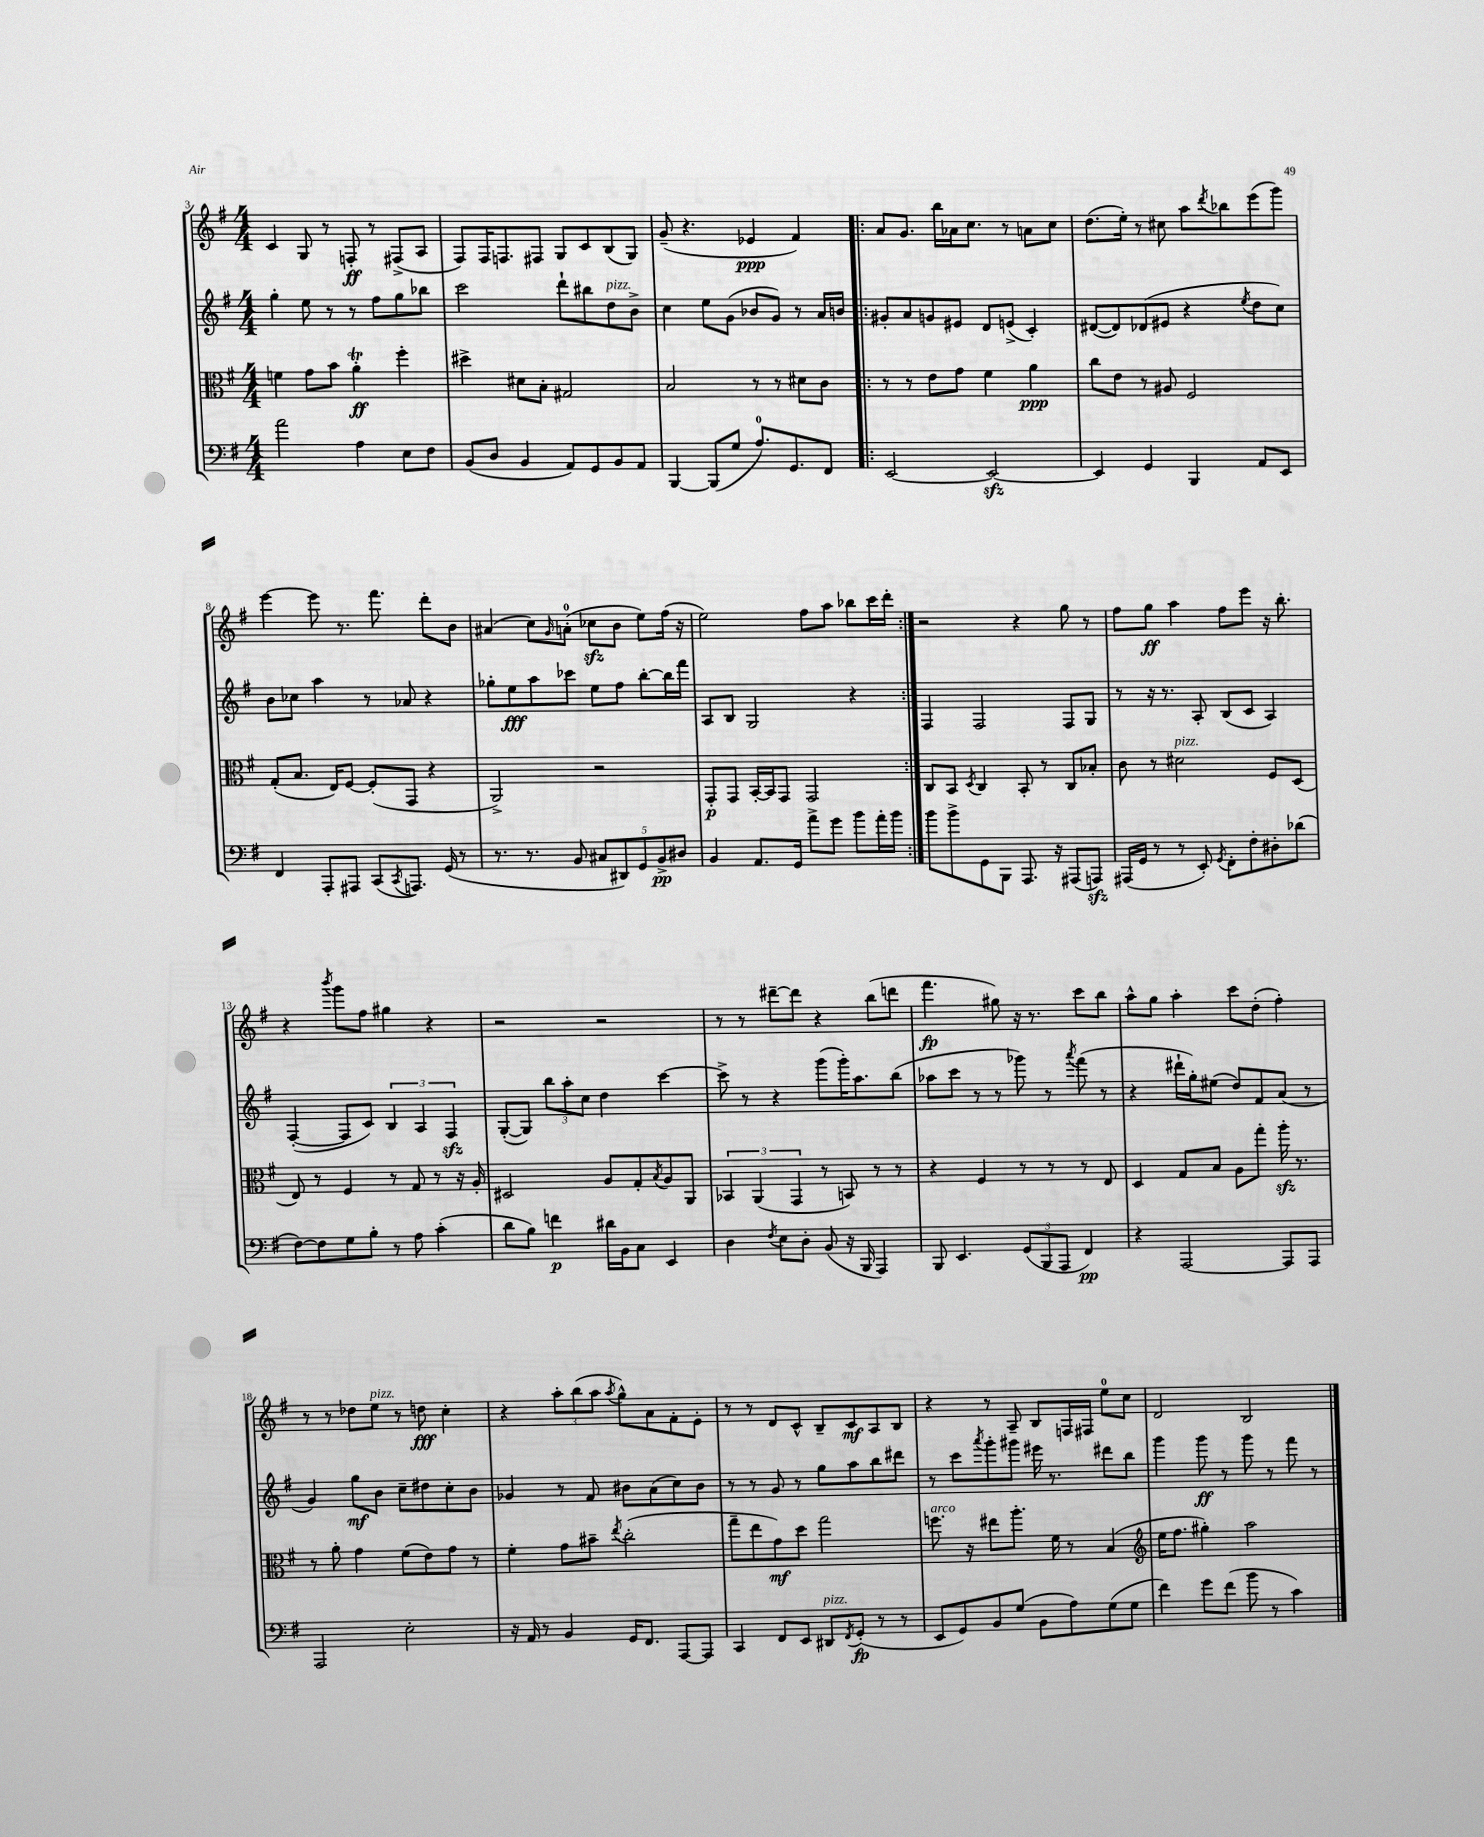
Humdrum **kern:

**kern	**dynam	**kern	**dynam	**kern	**dynam	**kern	**dynam
*part4	*part4	*part3	*part3	*part2	*part2	*part1	*part1
*staff4	*staff4	*staff3	*staff3	*staff2	*staff2	*staff1	*staff1
*clefF4	*	*clefC3	*	*clefG2	*	*clefG2	*
*k[f#]	*	*k[f#]	*	*k[f#]	*	*k[f#]	*
*M4/4	*	*M4/4	*	*M4/4	*	*M4/4	*
=3	=3	=3	=3	=3	=3	=3	=3
2a\	.	4fn\	.	4gg'\	.	4c/	.
.	.	8g\L	.	8ee\	.	8G/	.
.	.	8b\J	.	8r	.	8r	.
4A\	.	4aT'\	ff	8r	.	8Fn'/	ff
.	.	.	.	8ff#\L	.	8r	.
8E\L	.	4ff#'\	.	8gg\	.	(8F#X^/L	.
8F#\J	.	.	.	8bb-X\J	.	8A/J	.
=4	=4	=4	=4	=4	=4	=4	=4
(8BB/L	.	4dd#X^\	.	2ccc\	.	8F#/L)	.
8D/J	.	.	.	.	.	16F#/K	.
.	.	.	.	.	.	8.Fn/	.
4BB/	.	8d#X\L	.	.	.	.	.
.	.	8B'\J	.	.	.	8F#X/J	.
8AA/L)	.	2G#X/	.	8ddd`\L	.	8G/L	.
8GG/	.	.	.	8bb#X\	.	8c/	.
!	!	!	!	!LO:TX:a:i:t=pizz.	!	!	!
8BB/	.	.	.	8dd\	.	(8B/	.
8AA/J	.	.	.	8b^\J	.	8G/J)	.
=5	=5	=5	=5	=5	=5	=5	=5
[4BBB/	.	2B/	.	4cc\	.	(8g~/	.
.	.	.	.	.	.	4.r	.
(8BBB/L]	.	.	.	8ee\L	.	.	.
8G/J	.	.	.	(8g\J	.	.	.
8.A/L)	.	8r	.	8b-X/L	.	4e-X/	ppp
.	.	8r	.	8g/J)	.	.	.
8.GG/	.	.	.	.	.	.	.
.	.	8d#X\L	.	8r	.	4f#/)	.
8FF#/J	.	8c\J	.	16a/LL	.	.	.
.	.	.	.	16bn/JJ	.	.	.
=6!|:	=6!|:	=6!|:	=6!|:	=6!|:	=6!|:	=6!|:	=6!|:
[2EE/	.	8r	.	8g#X'/L	.	8a/L	.
.	.	8r	.	8a/	.	8.g/J	.
.	.	8e\L	.	8gn/	.	.	.
.	.	.	.	.	.	16bb\LL	.
.	.	8g\J	.	8e#X/J	.	16a-X\J	.
.	.	.	.	.	.	8.cc\J	.
2EEzz/_	.	4f#\	.	8d/L	.	.	.
.	.	.	.	(8en^/J	.	8r	.
.	.	4a\	ppp	4c'/)	.	8an\L	.
.	.	.	.	.	.	8cc\J	.
=7	=7	=7	=7	=7	=7	=7	=7
4EE/]	.	8cc\L	.	([8d#X/L	.	(8.dd\L	.
.	.	8e\J	.	8d#/])	.	.	.
.	.	.	.	.	.	16ee'\Jk)	.
4GG/	.	8r	.	(8d-X/	.	8r	.
.	.	8A#X/	.	8e#X/J	.	8cc#X\	.
4BBB/	.	2F#/	.	4r	.	8aa\L	.
.	.	.	.	.	.	8qddd/	.
.	.	.	.	.	.	8bb-X\	.
.	.	.	.	8qee/	.	.	.
8AA/L	.	.	.	8dd\L	.	(8eee\	.
8EE/J	.	.	.	8cc\J)	.	8ggg\J)	.
!!LO:LB:g=z
=8	=8	=8	=8	=8	=8	=8	=8
4FF#/	.	(8G'/L	.	8b\L	.	[4eee\	.
.	.	8.B/J	.	8cc-X\J	.	.	.
8AAA'/L	.	.	.	4aa\	.	8eee\]	.
.	.	16E/KL)	.	.	.	.	.
8AAA#X/J	.	[8F#/J	.	.	.	8.r	.
(8CC/L	.	(8F#'/L]	.	8r	.	.	.
.	.	.	.	.	.	8.fff#\	.
8qCC/	.	.	.	.	.	.	.
8.AAAn/J)	.	8GG/J	.	8a-X/	.	.	.
.	.	4r	.	4r	.	8ddd'\L	.
(16GG/	.	.	.	.	.	.	.
8r	.	.	.	.	.	8b\J	.
=9	=9	=9	=9	=9	=9	=9	=9
8.r	.	2AA^/)	.	8gg-X'\L	.	(4a#X/	.
.	.	.	.	8ee\	fff	.	.
8.r	.	.	.	.	.	.	.
.	.	.	.	8aa\	.	8cc\L)	.
.	.	.	.	.	.	16qqg/	.
8BB/	.	.	.	8ccc-X\J	.	(8an'\J	.
10C#X/L	.	2r	.	8ee\L	.	8cc-Xzz\L	.
10DD#X/)	.	.	.	.	.	.	.
.	.	.	.	8ff#\J	.	8b\J	.
10GG/	.	.	.	.	.	.	.
.	.	.	.	[8bb'\L	.	8ee\L)	.
10BB^/	pp	.	.	.	.	.	.
.	.	.	.	16bb\L]	.	(16ff#\Jk	.
10D#X/J	.	.	.	.	.	.	.
.	.	.	.	16fff#\JJ	.	16r	.
=10	=10	=10	=10	=10	=10	=10	=10
4BB/	.	8GG'/L	p	8A/L	.	2ee\)	.
.	.	8GG/J	.	8B/J	.	.	.
8.AA/L	.	[16BB'/LL	.	2G/	.	.	.
.	.	16BB/J]	.	.	.	.	.
.	.	8GG/J	.	.	.	.	.
16GG/Jk	.	.	.	.	.	.	.
8a^\L	.	2GG/	.	.	.	8ff#\L	.
8g\J	.	.	.	.	.	8aa\J	.
8b\L	.	.	.	4r	.	8bb-X\L	.
16a'\L	.	.	.	.	.	16ccc\L	.
16b\JJ	.	.	.	.	.	16ddd'\JJ	.
=11:|!	=11:|!	=11:|!	=11:|!	=11:|!	=11:|!	=11:|!	=11:|!
8b\L	.	8C/L	.	4F#/	.	2r	.
8b^\	.	8BB/J	.	.	.	.	.
.	.	8qD/	.	.	.	.	.
8GG\	.	4C/	.	2F#/	.	.	.
8BBB\J	.	.	.	.	.	.	.
8.AAA/	.	8BB'/	.	.	.	4r	.
.	.	8r	.	.	.	.	.
16r	.	.	.	.	.	.	.
(8AAA#X/L	.	8C/L	.	8F#/L	.	8gg\	.
8AAAnzz/J)	.	8B-X'/J	.	8G/J	.	8r	.
=12	=12	=12	=12	=12	=12	=12	=12
(16AAA#X/LL	.	8c\	.	8r	.	8ff#\L	.
16GG/JJ	.	.	.	.	.	.	.
8r	.	8r	.	16r	.	8gg\J	ff
.	.	.	.	8.r	.	.	.
!	!	!LO:TX:a:i:t=pizz.	!	!	!	!	!
8r	.	2d#X\	.	.	.	4aa\	.
8EE'/)	.	.	.	8A'/	.	.	.
8qGG/	.	.	.	.	.	.	.
8FF#'\L	.	.	.	(8B/L	.	8ff#\L	.
8F#'\	.	.	.	8c/J	.	8eee\J	.
8D#X'\	.	8F#/L	.	4A/)	.	16r	.
.	.	.	.	.	.	8.bb'\	.
(8d-X\J	.	(8D/J	.	.	.	.	.
!!LO:LB:g=z
=13	=13	=13	=13	=13	=13	=13	=13
[8F#\L)	.	8E/)	.	([4F#'/	.	4r	.
8F#\]	.	8r	.	.	.	.	.
.	.	.	.	.	.	8qbbb/	.
8G\	.	4F#/	.	8F#/L]	.	8ggg\L	.
8B'\J	.	.	.	8c/J)	.	8ff#\J	.
8r	.	8r	.	6B/	.	4gg#X\	.
8A\	.	8G/	.	.	.	.	.
.	.	.	.	6A/	.	.	.
(4c'\	.	8r	.	.	.	4r	.
.	.	.	.	6F#zz/	.	.	.
.	.	16r	.	.	.	.	.
.	.	16A'/	.	.	.	.	.
=14	=14	=14	=14	=14	=14	=14	=14
8d\L	.	2D#X/	.	([8G'/L	.	2r	.
8B\J)	.	.	.	8G/J])	.	.	.
4fn\	p	.	.	12bb\L	.	.	.
.	.	.	.	12aa'\	.	.	.
.	.	.	.	12cc\J	.	.	.
16d#X\LL	.	8A/L	.	4dd\	.	2r	.
16BB\J	.	.	.	.	.	.	.
8C\J	.	8G'/	.	.	.	.	.
.	.	8qB/	.	.	.	.	.
4EE/	.	8A/	.	[4ccc\	.	.	.
.	.	8AA/J	.	.	.	.	.
=15	=15	=15	=15	=15	=15	=15	=15
4D\	.	6BB-X/	.	8ccc^\]	.	8r	.
.	.	.	.	8r	.	8r	.
.	.	(6AA/	.	.	.	.	.
8qF#/	.	.	.	.	.	.	.
8E\L	.	.	.	4r	.	[8ddd#X~\L	.
.	.	6GG/	.	.	.	.	.
8D'\J	.	.	.	.	.	8ddd#\J]	.
(8BB/	.	8r	.	(8ggg\L	.	4r	.
16r	.	8BBn/)	.	16ggg'\K)	.	.	.
16BBB/	.	.	.	8.aa\	.	.	.
4AAA/)	.	8r	.	.	.	(8bb\L	.
.	.	8r	.	(8bb\J	.	8dddn\J	.
=16	=16	=16	=16	=16	=16	=16	=16
8BBB/	.	4r	.	8aa-X\L	.	4.fff#\	fp
4.EE/	.	.	.	8ccc\J	.	.	.
.	.	4F#/	.	8r	.	.	.
.	.	.	.	8r	.	8gg#X\)	.
(12GG/L	.	8r	.	8ggg-X\)	.	16r	.
.	.	.	.	.	.	8.r	.
12BBB/	.	.	.	.	.	.	.
.	.	8r	.	8r	.	.	.
12AAA/J	.	.	.	.	.	.	.
.	.	.	.	8qaaa/	.	.	.
4FF#/)	pp	8r	.	(8fff#\	.	8ccc\L	.
.	.	8E/	.	8r	.	8bb\J	.
=17	=17	=17	=17	=17	=17	=17	=17
4r	.	4D/	.	4r	.	8aa^^\L	.
.	.	.	.	.	.	8gg\J	.
[2AAA/	.	8G/L	.	16ddd#X`\LL	.	4aa'\	.
.	.	.	.	16gg'\J)	.	.	.
.	.	8B/J	.	(8ee#X\J	.	.	.
.	.	8A\L	.	8dd/L)	.	8ccc\L	.
.	.	8gg'\J	.	8f#/	.	(8dd'\J	.
8AAA/L]	.	16aazz'\	.	(8a/J	.	4ff#'\)	.
.	.	8.r	.	.	.	.	.
8AAA/J	.	.	.	8r	.	.	.
!!LO:LB:g=z
=18	=18	=18	=18	=18	=18	=18	=18
2AAA/	.	8r	.	4g/)	.	8r	.
.	.	8a'\	.	.	.	8r	.
.	.	4g\	.	8gg\L	mf	8dd-X\L	.
!	!	!	!	!	!	!LO:TX:a:i:t=pizz.	!
.	.	.	.	8b\J	.	8ee\J	.
2E'\	.	(8f#\L	.	8cc~\L	.	8r	.
.	.	8e\)	.	8dd#X\	.	8ddn\	fff
.	.	8g\J	.	8cc'\	.	4cc'\	.
.	.	8r	.	8b\J	.	.	.
=19	=19	=19	=19	=19	=19	=19	=19
16r	.	4f#'\	.	4g-X/	.	4r	.
16AA/	.	.	.	.	.	.	.
8r	.	.	.	.	.	.	.
4BB/	.	8g\L	.	8r	.	12aa'\L	.
.	.	.	.	.	.	(12bb\	.
.	.	8b#X~\J	.	8f#/	.	.	.
.	.	.	.	.	.	12aa\J	.
.	.	8qee/	.	.	.	8qaa/	.
16GG/KL	.	(2cc'\	.	8b#X\L	.	8gg^^\L)	.
8.FF#/J	.	.	.	.	.	.	.
.	.	.	.	(8a\	.	8a\	.
[8AAA/L	.	.	.	8cc\)	.	8f#'\	.
8AAA/J]	.	.	.	8b#\J	.	8e'\J	.
=20	=20	=20	=20	=20	=20	=20	=20
4CC/	.	8gg~\L	.	8r	.	8r	.
.	.	8ee\	.	8r	.	8r	.
8FF#/L	.	8g\)	mf	8g/	.	8d/L	.
8EE/J	.	8dd\J	.	8r	.	8c^^/J	.
!LO:TX:a:i:t=pizz.	!	!	!	!	!	!	!
8DD#X/L	.	2gg\	.	8gg\L	.	8B~/L	.
8qFF#/	.	.	.	.	.	.	.
(8GG'/J	fp	.	.	8aa\	.	8c/	mf
8r	.	.	.	8bb\	.	8A/	.
8r	.	.	.	8ddd#X\J	.	8B/J	.
=21	=21	=21	=21	=21	=21	=21	=21
!	!	!LO:TX:a:i:t=arco	!	!	!	!	!
8EE/L	.	8.ffn\	.	8r	.	4r	.
8GG/)	.	.	.	8ccc\L	.	.	.
.	.	16r	.	.	.	.	.
.	.	.	.	8qaaa/	.	.	.
8BB/	.	8ee#X\L	.	8ggg'\	.	8r	.
(8G/J	.	8.aa'\J	.	8ggg#X\J	.	8A~/	.
8BB\L	.	.	.	16eee#X\	.	8B/L	.
.	.	16f#\	.	8.r	.	.	.
8A\)	.	8r	.	.	.	16Fn/L	.
.	.	.	.	.	.	16F#X/JJ	.
(8G\	.	(4B/	.	8ddd#X\L	.	8ee\L	.
8G\J	.	.	.	8bb\J	.	8cc\J	.
=22	=22	=22	=22	=22	=22	=22	=22
*	*	*clefG2	*	*	*	*	*
4f#\)	.	16ee\KL	.	4ggg\	.	2d/	.
.	.	8.ff#\J	.	.	.	.	.
8g\L	.	4gg#X'\)	.	8ggg\	ff	.	.
(8f#\J	.	.	.	8r	.	.	.
8b\	.	2aa\	.	8ggg\	.	2B/	.
8r	.	.	.	8r	.	.	.
4c\)	.	.	.	8fff#\	.	.	.
.	.	.	.	8r	.	.	.
==	==	==	==	==	==	==	==
*-	*-	*-	*-	*-	*-	*-	*-
